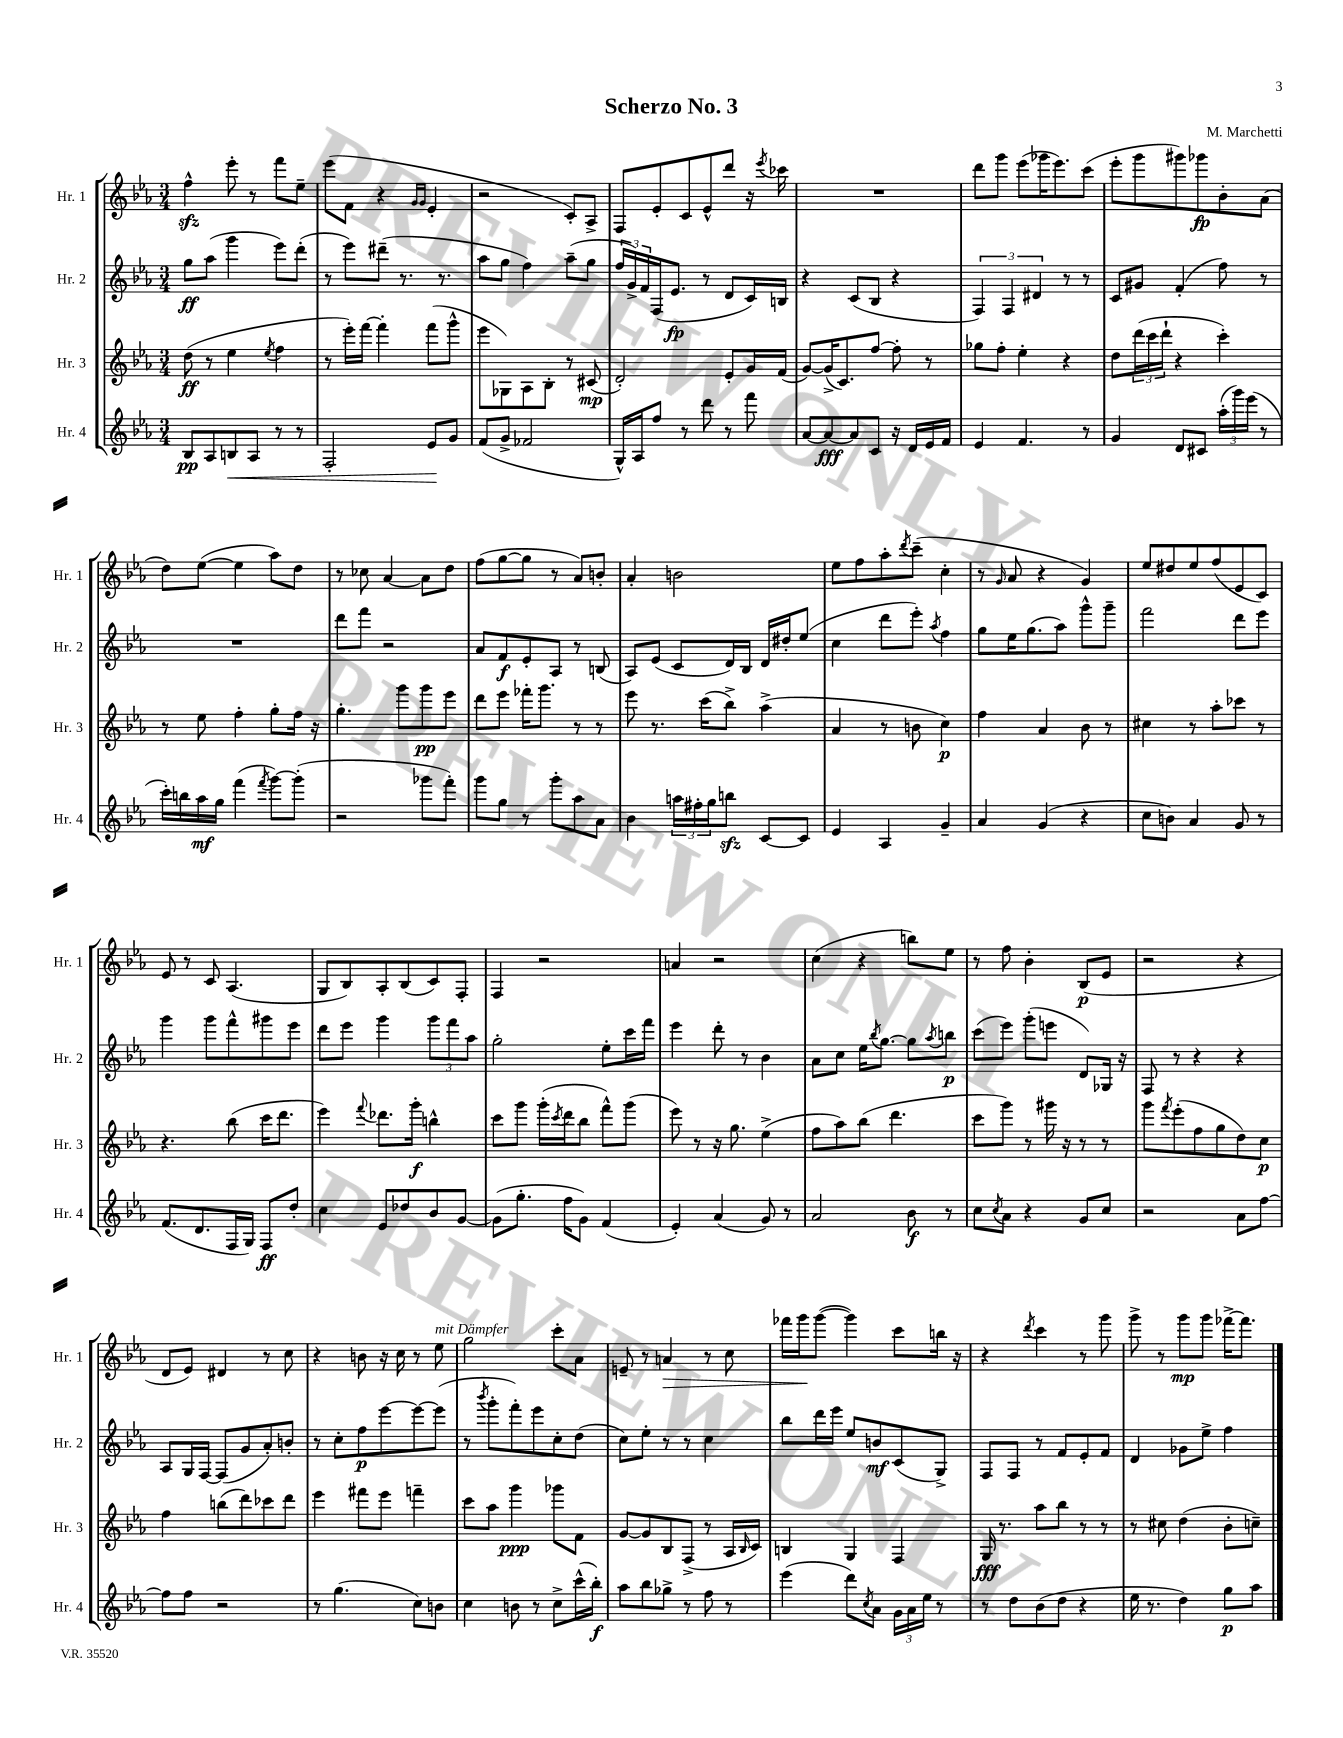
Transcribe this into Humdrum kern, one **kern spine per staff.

**kern	**dynam	**kern	**dynam	**kern	**dynam	**kern	**dynam
*part4	*part4	*part3	*part3	*part2	*part2	*part1	*part1
*staff4	*staff4	*staff3	*staff3	*staff2	*staff2	*staff1	*staff1
*I"Hr. 4	*	*I"Hr. 3	*	*I"Hr. 2	*	*I"Hr. 1	*
*I'Hr. 4	*	*I'Hr. 3	*	*I'Hr. 2	*	*I'Hr. 1	*
*clefG2	*	*clefG2	*	*clefG2	*	*clefG2	*
*k[b-e-a-]	*	*k[b-e-a-]	*	*k[b-e-a-]	*	*k[b-e-a-]	*
*M3/4	*	*M3/4	*	*M3/4	*	*M3/4	*
=1	=1	=1	=1	=1	=1	=1	=1
8B-/L	pp	(8dd\	ff	8gg\L	ff	4ffzz^^\	.
8A-/	.	8r	.	(8aa-\J	.	.	.
!	!LO:HP:b	!	!	!	!	!	!
8Bn/	<	4ee-\	.	4ggg\	.	8eee-'\	.
8A-/J	.	.	.	.	.	8r	.
.	.	8qee-/	.	.	.	.	.
8r	.	4ff\	.	8eee-\L)	.	8fff\L	.
8r	.	.	.	(8ddd'\J	.	8ee-~\J	.
=2	=2	=2	=2	=2	=2	=2	=2
2F'/	.	8r	.	8r	.	(8eee-\L	.
.	.	16eee-'\LL)	.	8eee-\L)	.	8f\J	.
.	.	[16fff\JJ	.	.	.	.	.
.	.	4fff'\]	.	(8ddd#X~\J	.	4r	.
.	.	.	.	8.r	.	.	.
.	.	.	.	.	.	16qqg/LL	.
.	.	.	.	.	.	16qqg/JJ	.
8e-/L	.	(8fff\L	.	.	.	4e-'/	.
.	.	.	.	8.r	.	.	.
8g/J	[	8ggg^^\J	.	.	.	.	.
=3	=3	=3	=3	=3	=3	=3	=3
(8f/L	.	8eee-\L	.	8aa-\L	.	2r	.
8g^/J	.	8G-X\)	.	8gg\J	.	.	.
2f-X/	.	8A-\	.	4ff\)	.	.	.
.	.	8B-'\J	.	.	.	.	.
.	.	8r	.	(8aa-~\L	.	8c'/L)	.
.	.	(8c#X/	mp	8gg\J	.	8A-^/J	.
=4	=4	=4	=4	=4	=4	=4	=4
16G^^/LL)	.	2d'/)	.	24ff/LL	.	8F/L	.
.	.	.	.	24g^/)	.	.	.
16A-/J	.	.	.	.	.	.	.
.	.	.	.	24f/	.	.	.
8ff/J	.	.	.	(16F/J	.	8e-'/	.
.	.	.	.	8.e-/J	fp	.	.
8r	.	.	.	.	.	8c/	.
8ddd\	.	.	.	8r	.	8e-^^/	.
8r	.	8e-'/L	.	8d/L	.	8ddd/J	.
8fff\	.	16g/L	.	16c/L)	.	16r	.
.	.	.	.	.	.	8qeee-/	.
.	.	(16f/JJ	.	16Bn/JJ	.	16ccc-X\	.
=5	=5	=5	=5	=5	=5	=5	=5
[8a-/L	.	[8g/L)	.	4r	.	2.r	.
8a-/_	fff	(16g^/K]	.	.	.	.	.
.	.	8.c/)	.	.	.	.	.
8a-/]	.	.	.	(8c/L	.	.	.
8c/J	.	[8ff/J	.	8B-/J	.	.	.
16r	.	8ff'\]	.	4r	.	.	.
16d/LL	.	.	.	.	.	.	.
16e-/	.	8r	.	.	.	.	.
16f/JJ	.	.	.	.	.	.	.
=6	=6	=6	=6	=6	=6	=6	=6
4e-/	.	8gg-X\L	.	6F/)	.	8ddd\L	.
.	.	8ff'\J	.	.	.	8ggg\J	.
.	.	.	.	6F/	.	.	.
4.f/	.	4ee-'\	.	.	.	(8eee-\L	.
.	.	.	.	6d#X/	.	.	.
.	.	.	.	.	.	16ggg-X\K	.
.	.	.	.	.	.	8.eee-\)	.
.	.	4r	.	8r	.	.	.
8r	.	.	.	8r	.	(8ccc\J	.
=7	=7	=7	=7	=7	=7	=7	=7
4g/	.	8dd\L	.	8c/L	.	8eee-'\L	.
.	.	(24ddd\L	.	8g#X/J	.	8ggg\	.
.	.	24ccc\	.	.	.	.	.
.	.	24ddd`\JJ	.	.	.	.	.
8d/L	.	4r	.	(4f'/	.	8ggg#X\)	.
8c#X/J	.	.	.	.	.	8ggg-X\	fp
(24aa-'\LL	.	4ccc'\)	.	8ff\)	.	8b-'\	.
24ggg\)	.	.	.	.	.	.	.
(24eee-\JJ	.	.	.	.	.	.	.
8r	.	.	.	8r	.	(8a-\J	.
!!LO:LB:g=z
=8	=8	=8	=8	=8	=8	=8	=8
16ccc'\LL)	.	8r	.	2.r	.	8dd\L)	.
16bbn\	.	.	.	.	.	.	.
16aa-\	mf	8ee-\	.	.	.	([8ee-\J	.
16gg\JJ	.	.	.	.	.	.	.
(4fff\	.	4ff'\	.	.	.	4ee-\]	.
8qfff/	.	.	.	.	.	.	.
[8ggg\L)	.	8gg'\L	.	.	.	8aa-\L)	.
(8ggg'\J]	.	16ff\Jk	.	.	.	8dd\J	.
.	.	16r	.	.	.	.	.
=9	=9	=9	=9	=9	=9	=9	=9
2r	.	4.gg'\	.	8ddd\L	.	8r	.
.	.	.	.	8fff\J	.	8cc-X\	.
.	.	.	.	2r	.	[4a-/	.
.	.	8ggg\L	.	.	.	.	.
8ggg-X\L	.	8ggg\	pp	.	.	8a-\L]	.
8fff'\J)	.	8eee-\J	.	.	.	8dd\J	.
=10	=10	=10	=10	=10	=10	=10	=10
8ggg\L	.	8ddd\L	.	8a-/L	.	(8ff\L	.
8gg\J	.	8eee-\J	.	8f/	f	[8gg\	.
8r	.	16fff-X'\KL	.	8e-'/	.	8gg\J]	.
.	.	8.ggg\J	.	.	.	.	.
8ggg'\L	.	.	.	8A-/J	.	8r	.
8aa-\	.	8r	.	8r	.	8a-/L)	.
8a-\J	.	8r	.	(8Bn/	.	8bn'/J	.
=11	=11	=11	=11	=11	=11	=11	=11
4b-\	.	8eee-\	.	8A-/L)	.	4a-'/	.
.	.	8.r	.	(8e-/J	.	.	.
24aan\LL	.	.	.	8c/L	.	2bn\	.
24ff#X'\	.	.	.	.	.	.	.
.	.	(16ccc\KL	.	.	.	.	.
24gg\J	.	.	.	.	.	.	.
8bbnzz\J	.	8bb-^\J)	.	16d/L)	.	.	.
.	.	.	.	16B-/JJ	.	.	.
[8c/L	.	(4aa-^\	.	16d/LL	.	.	.
.	.	.	.	16dd#X'/J	.	.	.
8c/J]	.	.	.	(8ee-/J	.	.	.
=12	=12	=12	=12	=12	=12	=12	=12
4e-/	.	4a-/	.	4cc\	.	8ee-\L	.
.	.	.	.	.	.	8ff\	.
4A-/	.	8r	.	8ddd\L	.	8aa-'\	.
.	.	.	.	.	.	8qddd/	.
.	.	8bn\	.	8eee-'\J)	.	(8ccc~\J	.
.	.	.	.	8qaa-/	.	.	.
4g~/	.	4cc\)	p	4ff\	.	4cc'\	.
=13	=13	=13	=13	=13	=13	=13	=13
4a-/	.	4ff\	.	8gg\L	.	8r	.
.	.	.	.	.	.	16qqg/	.
.	.	.	.	16ee-\K	.	8a-/	.
.	.	.	.	(8.gg\	.	.	.
(4g/	.	4a-/	.	.	.	4r	.
.	.	.	.	8aa-\J)	.	.	.
4r	.	8b-\	.	8ggg^^\L	.	4g/)	.
.	.	8r	.	8ggg~\J	.	.	.
=14	=14	=14	=14	=14	=14	=14	=14
8cc\L	.	4cc#X\	.	2fff\	.	8ee-/L	.
8bn\J)	.	.	.	.	.	8dd#X/	.
4a-/	.	8r	.	.	.	8ee-/	.
.	.	8aa-'\L	.	.	.	(8ff/	.
8g/	.	8ccc-X\J	.	8ddd\L	.	8e-/	.
8r	.	8r	.	8eee-\J	.	8c/J)	.
!!LO:LB:g=z
=15	=15	=15	=15	=15	=15	=15	=15
(8.f/L	.	4.r	.	4ggg\	.	8e-/	.
.	.	.	.	.	.	8r	.
8.d/	.	.	.	.	.	.	.
.	.	.	.	8ggg\L	.	8c/	.
16F/L	.	(8bb-\	.	8fff^^\	.	(4.A-/	.
16G/JJ)	.	.	.	.	.	.	.
8F/L	ff	16ccc\KL	.	8ggg#X\	.	.	.
.	.	8.ddd\J	.	.	.	.	.
8dd'/J	.	.	.	8eee-\J	.	.	.
=16	=16	=16	=16	=16	=16	=16	=16
4cc\	.	4eee-\)	.	8ddd\L	.	8G/L	.
.	.	.	.	8eee-\J	.	8B-/)	.
.	.	8qqfff/	.	.	.	.	.
8e-/L	.	8.ddd-X\L	.	4ggg\	.	8A-'/	.
8dd-X/	.	.	.	.	.	(8B-/	.
.	.	16ggg'\Jk	f	.	.	.	.
8b-/	.	4bbn^^\	.	12ggg\L	.	8c/)	.
.	.	.	.	12fff\	.	.	.
[8g/J	.	.	.	.	.	8F'/J	.
.	.	.	.	12aa-\J	.	.	.
=17	=17	=17	=17	=17	=17	=17	=17
(8g\L]	.	8ccc\L	.	2gg'\	.	4F/	.
8.gg'\J	.	8ggg\J	.	.	.	.	.
.	.	(16ggg'\LL	.	.	.	2r	.
.	.	8qccc/	.	.	.	.	.
16ff\KL	.	16ddd\J	.	.	.	.	.
8g\J)	.	8bb-\J	.	.	.	.	.
(4f/	.	8fff^^\L)	.	8ee-'\L	.	.	.
.	.	(8ggg\J	.	16ccc\L	.	.	.
.	.	.	.	16fff\JJ	.	.	.
=18	=18	=18	=18	=18	=18	=18	=18
4e-'/)	.	8eee-\)	.	4eee-\	.	4an/	.
.	.	8r	.	.	.	.	.
(4a-/	.	16r	.	8ddd'\	.	2r	.
.	.	8.gg\	.	.	.	.	.
.	.	.	.	8r	.	.	.
8g/)	.	(4ee-^\	.	4b-\	.	.	.
8r	.	.	.	.	.	.	.
=19	=19	=19	=19	=19	=19	=19	=19
2a-/	.	8ff\L	.	8a-\L	.	(4cc\	.
.	.	8aa-\)	.	8cc\J	.	.	.
.	.	(8bb-\J	.	16ee-\KL	.	4r	.
.	.	.	.	8qbb-/	.	.	.
.	.	.	.	[8.gg\J	.	.	.
.	.	4.ddd\	.	.	.	.	.
8b-\	f	.	.	8gg\L]	.	8bbn\L)	.
.	.	.	.	8qaa-/	.	.	.
8r	.	.	.	8bbn\J	p	8ee-\J	.
=20	=20	=20	=20	=20	=20	=20	=20
8cc\L	.	8ccc\L	.	(8ccc\L	.	8r	.
8qcc/	.	.	.	.	.	.	.
8a-\J	.	8ggg\J)	.	8eee-\J)	.	8ff\	.
4r	.	8r	.	(8ggg'\L	.	4b-'\	.
.	.	16ggg#X\	.	8eeen\J	.	.	.
.	.	16r	.	.	.	.	.
8g/L	.	8r	.	8d/L)	.	(8B-/L	p
8cc/J	.	8r	.	16G-X/Jk	.	8e-/J	.
.	.	.	.	16r	.	.	.
=21	=21	=21	=21	=21	=21	=21	=21
2r	.	8ggg\L	.	8F/	.	2r	.
.	.	8qfff/	.	.	.	.	.
.	.	(8eee-'\	.	8r	.	.	.
.	.	8ff\	.	4r	.	.	.
.	.	8gg\	.	.	.	.	.
8a-\L	.	8dd\)	.	4r	.	4r	.
[8ff\J	.	8cc\J	p	.	.	.	.
!!LO:LB:g=z
=22	=22	=22	=22	=22	=22	=22	=22
8ff\L]	.	4ff\	.	8A-/L	.	8d/L	.
8ff\J	.	.	.	16G/L	.	8e-/J)	.
.	.	.	.	[16F/JJ	.	.	.
2r	.	(8bbn\L	.	(8F/L]	.	4d#X/	.
.	.	8ddd\)	.	8g/	.	.	.
.	.	8ccc-X\	.	8a-'/)	.	8r	.
.	.	8ddd\J	.	8bn'/J	.	8cc\	.
=23	=23	=23	=23	=23	=23	=23	=23
8r	.	4eee-\	.	8r	.	4r	.
(4.gg\	.	.	.	8cc'\L	.	.	.
.	.	8fff#X\L	.	8ff\	p	8bn\	.
.	.	8eee-\J	.	[8eee-\	.	16r	.
.	.	.	.	.	.	16cc\	.
8cc\L)	.	4fffn~\	.	8eee-\_	.	8r	.
!	!	!	!	!	!	!LO:TX:a:i:t=mit Dämpfer	!
8bn\J	.	.	.	(8eee-\J]	.	8ee-\	.
=24	=24	=24	=24	=24	=24	=24	=24
4cc\	.	8ccc\L	.	8r	.	2gg\	.
.	.	.	.	8qbbb-/	.	.	.
.	.	8aa-\J	.	8ggg'\L	.	.	.
8bn\	.	4ggg\	ppp	8fff'\)	.	.	.
8r	.	.	.	8eee-\	.	.	.
8cc^\L	.	8ggg-X\L	.	8cc'\	.	8ccc'\L	.
(16ccc^^\L	.	8f\J	.	(8dd\J	.	8a-\J	.
16bb-'\JJ)	f	.	.	.	.	.	.
=25	=25	=25	=25	=25	=25	=25	=25
8aa-\L	.	[8g/L	.	8cc\L)	.	8en~/	.
8bb-\	.	8g/]	.	8ee-'\J	.	8r	.
!	!	!	!	!	!	!	!LO:HP:b
8gg-X^\J	.	8B-/	.	8r	.	4an/	>
8r	.	(8F^/J	.	8r	.	.	.
8ff\	.	8r	.	4cc\	.	8r	.
8r	.	16A-/LL	.	.	.	8cc\	.
.	.	16qqB-/	.	.	.	.	.
.	.	16c/JJ)	.	.	.	.	.
=26	=26	=26	=26	=26	=26	=26	=26
(4eee-\	.	4Bn/	.	8bb-\L	.	16fff-X\LL	.
.	.	.	.	.	.	16ggg\J	.
.	.	.	.	16ddd\L	.	([8ggg\J	]
.	.	.	.	16eee-\JJ	.	.	.
8ddd\L)	.	4G/	.	8ee-/L	.	4ggg\])	.
8qcc/	.	.	.	.	.	.	.
8a-\J	.	.	.	8bn/	mf	.	.
24g\LL	.	4F/	.	(8c/	.	8ccc\L	.
24a-\	.	.	.	.	.	.	.
24ee-\JJ	.	.	.	.	.	.	.
8r	.	.	.	8G^/J)	.	16bbn\Jk	.
.	.	.	.	.	.	16r	.
=27	=27	=27	=27	=27	=27	=27	=27
8r	.	16G/	fff	8F/L	.	4r	.
.	.	8.r	.	.	.	.	.
8dd\L	.	.	.	8F/J	.	.	.
.	.	.	.	.	.	8qddd/	.
(8b-\	.	8aa-\L	.	8r	.	4ccc\	.
8dd\J	.	8bb-\J	.	8f/L	.	.	.
4r	.	8r	.	8e-'/	.	8r	.
.	.	8r	.	8f/J	.	8ggg\	.
=28	=28	=28	=28	=28	=28	=28	=28
16ee-\	.	8r	.	4d/	.	8ggg^\	.
8.r	.	.	.	.	.	.	.
.	.	8cc#X\	.	.	.	8r	.
4dd\)	.	(4dd\	.	8g-X\L	.	8ggg\L	mp
.	.	.	.	8ee-^\J	.	8ggg\J	.
8gg\L	p	8b-'\L	.	4ff\	.	[16fff-X^\KL	.
.	.	.	.	.	.	8.fff-\J]	.
8aa-\J	.	8ccn~\J)	.	.	.	.	.
==	==	==	==	==	==	==	==
*-	*-	*-	*-	*-	*-	*-	*-
